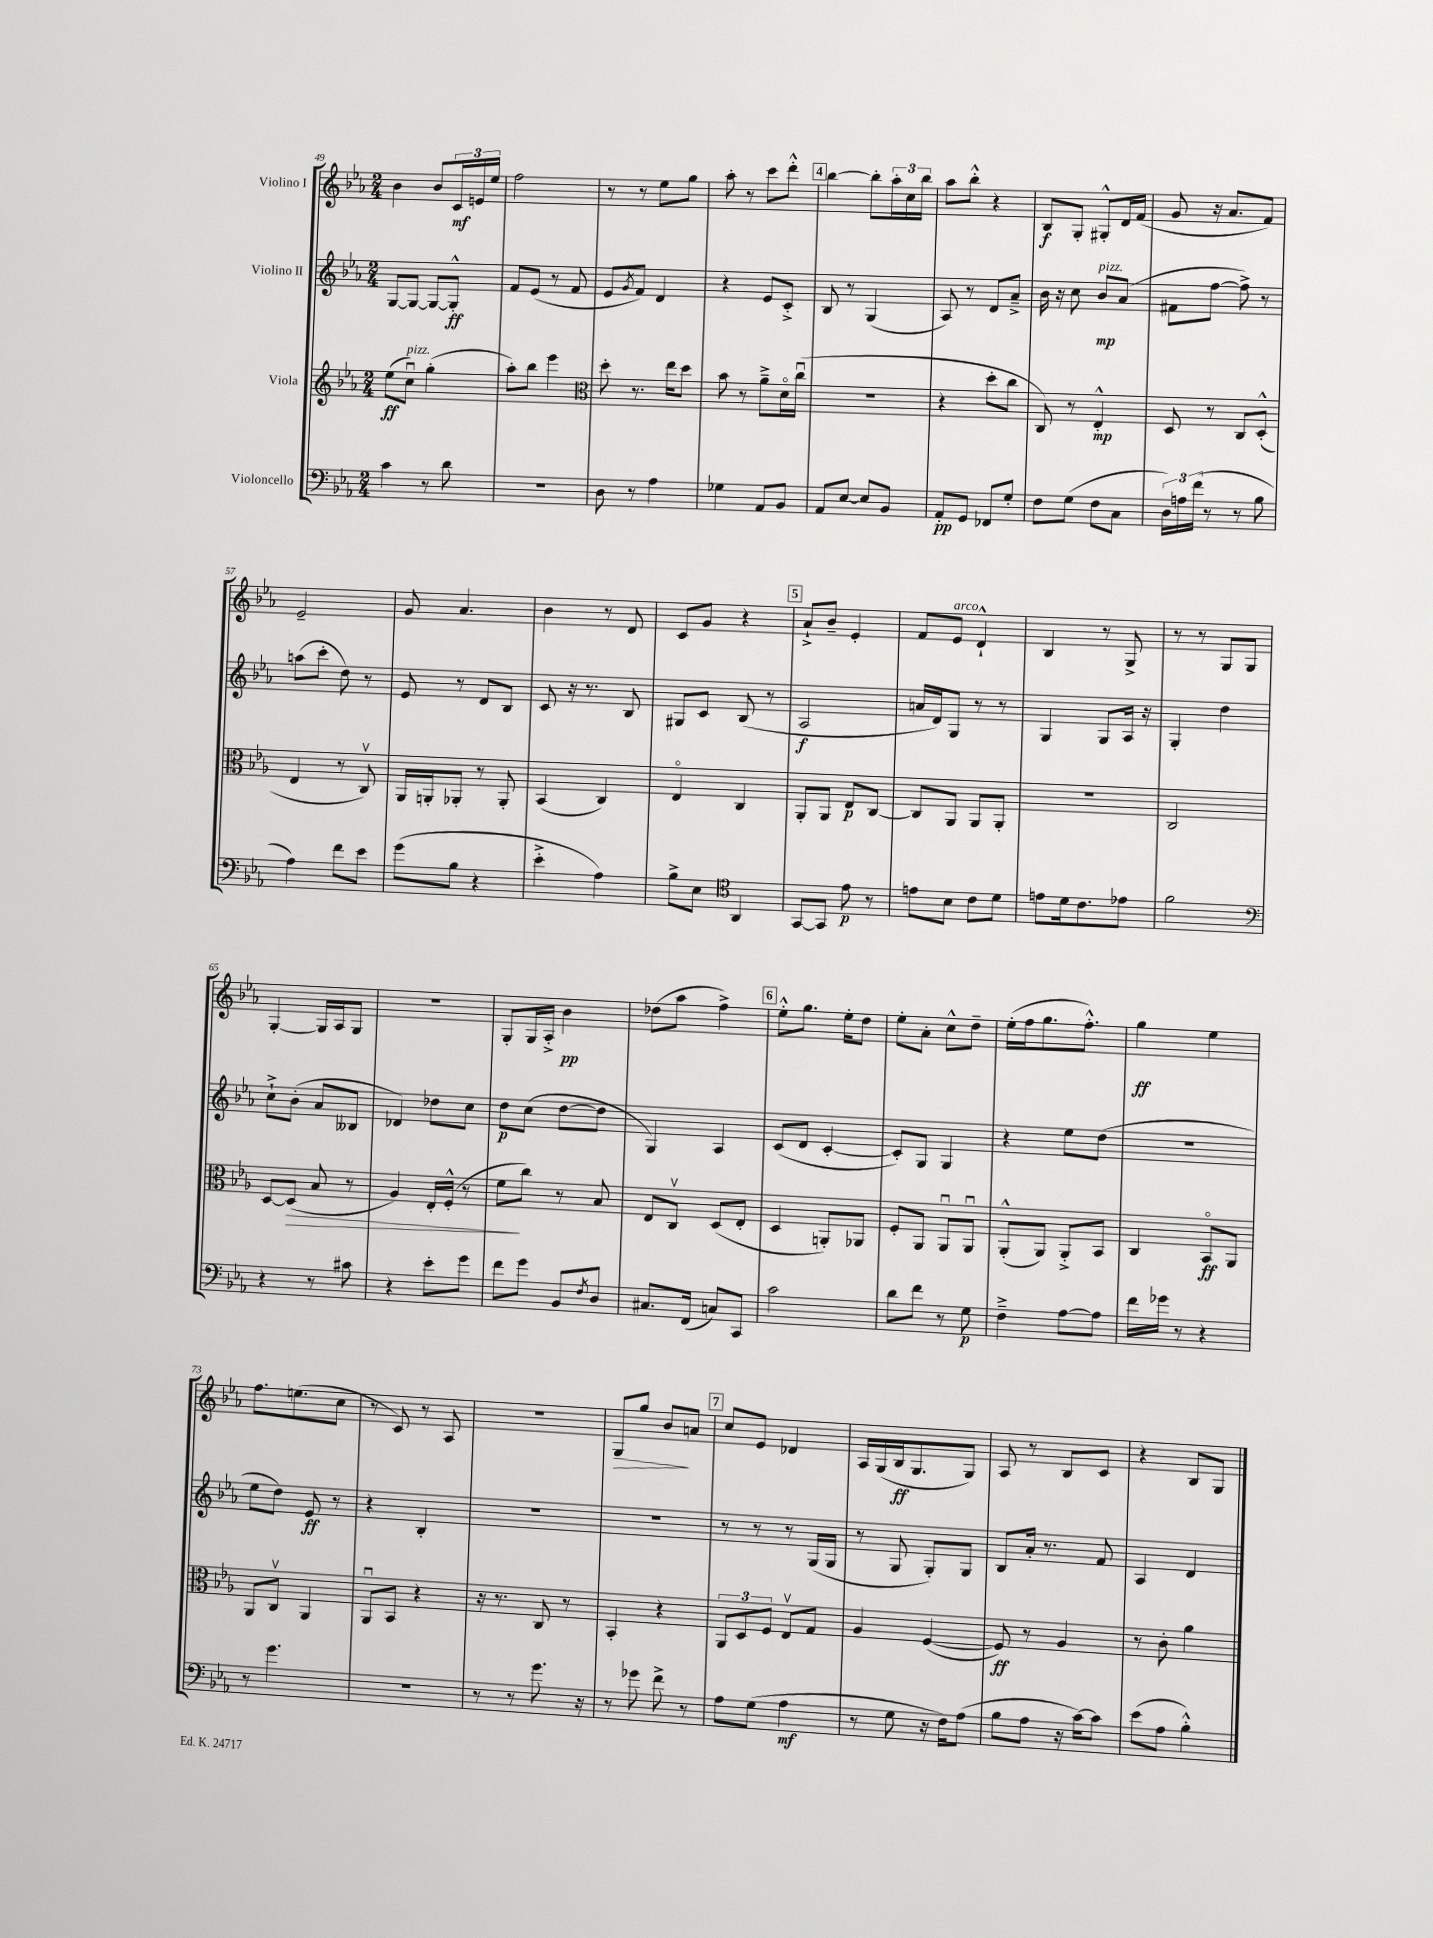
<<
\new StaffGroup <<
\new Staff = "s0" \with { instrumentName = "Violino I" } {
    \clef treble \key ees \major \numericTimeSignature \time 2/4
    bes'4 bes'8 \tuplet 3/2 { c'16\mf e'16 ees''16 } |
    f''2 |
    r8 r8 ees''8 g''8 |
    aes''8-. r8 c'''8 d'''8-.-^ |
    \mark \markup { \box "4" } bes''4~ bes''8-. \tuplet 3/2 { aes''16-. c''16 bes''16 } |
    aes''8 bes''8-.-^ r4 |
    bes8\f g8-. gis8-.-^ d'16 f'16( |
    g'8 r16 aes'8. f'8) |
    ees'2-- |
    g'8 aes'4. |
    bes'4 r8 d'8 |
    c'8 g'8 r4 |
    \mark \markup { \box "5" } aes'8-!-> bes'8-- ees'4-. |
    f'8 ees'8^\markup { \italic "arco" } d'4-!-^ |
    bes4 r8 g8-> |
    r8 r8 g8 g8 |
    g4~-. g16 aes16 g8 |
    r2 |
    g8-. g16 aes16-.-> bes'4\pp |
    des''8( aes''8 f''4->) |
    \mark \markup { \box "6" } ees''8-.-^ g''8. ees''16-. d''8 |
    ees''8-. aes'8-. c''8-^ d''8-- |
    ees''16-.( f''16 g''8. f''8.-.-^) |
    g''4\ff ees''4 |
    f''8. e''8.( c''8 |
    r8 c'8) r8 aes8 |
    r2 |
    g8\> g''8 bes'8\! a'8 |
    \mark \markup { \box "7" } c''8 ees'8 des'4 |
    aes16 g16( bes16\ff g8. g8) |
    aes8 r8 bes8 c'8 |
    r4 bes8 g8 \bar "|." |
}
\new Staff = "s1" \with { instrumentName = "Violino II" } {
    \clef treble \key ees \major \numericTimeSignature \time 2/4
    g8~ g8~ g8~ g8-.-^\ff |
    f'8 ees'8( r8 f'8 |
    ees'8 \acciaccatura { g'8 } f'8) d'4 |
    r4 ees'8 c'8-.-> |
    \mark \markup { \box "4" } bes8 r8 g4( |
    aes8) r8 d'8 aes'8---> |
    bes'16 r16 c''8 bes'8\mp^\markup { \italic "pizz." } aes'8( |
    fis'8 f''8~ f''8->) r8 |
    a''8( c'''8-. d''8) r8 |
    ees'8 r8 d'8 bes8 |
    c'8 r16 r8. bes8 |
    gis8 c'8 bes8( r8 |
    \mark \markup { \box "5" } aes2\f |
    a'16 d'16) g8 r8 r8 |
    g4 g8 aes16 r16 |
    g4-. d''4 |
    c''8-!-> bes'8-.( aes'8 beses8 |
    des'4) des''8 c''8 |
    d''8\p c''8( d''8~ d''8 |
    g4) aes4 |
    \mark \markup { \box "6" } c'8( d'8 c'4~-. |
    c'8-.) g8 g4 |
    r4 ees''8 d''8( |
    r2 |
    ees''8 d''8) ees'8\ff r8 |
    r4 bes4-. |
    R2 |
    R2 |
    \mark \markup { \box "7" } r8 r8 r8 g16( g16 |
    r8 g8 g8-.) g8 |
    bes8 aes'16-. r8. f'8 |
    aes4 d'4 \bar "|." |
}
\new Staff = "s2" \with { instrumentName = "Viola" } {
    \clef treble \key ees \major \numericTimeSignature \time 2/4
    ees''8\ff( c''8\downbow^\markup { \italic "pizz." }) g''4-.( |
    aes''8-.) bes''8 ees'''4 |
    \clef alto d''8-. r8. ees''16 d''8 |
    bes'8 r8 aes'8---> d'16\flageolet c''16\downbow( |
    \mark \markup { \box "4" } R2 |
    r4 d''8-. c''8 |
    c8) r8 ees4-.-^\mp |
    d8 r8 c8 d8-.-^( |
    ees4 r8 c8\upbow) |
    aes,16 a,16-. aes,8-. r8 aes,8-. |
    bes,4( c4) |
    ees4\flageolet c4 |
    \mark \markup { \box "5" } aes,8-. aes,8 ees8\p c8~ |
    c8 aes,8 aes,8 aes,8-. |
    R2 |
    c2 |
    d8~ d8\>( bes8 r8 |
    aes4) ees16-. f16-.-^( r8 |
    f'8\! c''8) r8 bes8 |
    ees8 c8\upbow d8( ees8-. |
    \mark \markup { \box "6" } d4 a,8-.) aes,8 |
    f8-. aes,8 aes,8\downbow aes,8\downbow |
    aes,8-.-^( aes,8) aes,8-.-> bes,8 |
    c4 bes,8\flageolet\ff aes,8 |
    aes,8 c8\upbow aes,4 |
    aes,8\downbow bes,8 r4 |
    r16 r8. c8 r8 |
    bes,4-. r4 |
    \mark \markup { \box "7" } \tuplet 3/2 { aes,8 d8 f8 } ees8\upbow g8 |
    aes4 f4~( |
    f8\ff) r8 aes4 |
    r8 c'8-. aes'4 \bar "|." |
}
\new Staff = "s3" \with { instrumentName = "Violoncello" } {
    \clef bass \key ees \major \numericTimeSignature \time 2/4
    c'4 r8 d'8 |
    R2 |
    d8 r8 aes4 |
    ges4 aes,8 bes,8 |
    \mark \markup { \box "4" } aes,8 ees8~ ees8 bes,8 |
    aes,8-.\pp g,8 fes,8 g8-. |
    f8 g8( f8 c8 |
    \tuplet 3/2 { d16) a16 f'16( } r8 r8 bes8 |
    aes4) f'8 ees'8 |
    g'8( bes8 r4 |
    ees'4-.-> aes4) |
    bes8-> ees8 \clef tenor aes,4 |
    \mark \markup { \box "5" } g,8~ g,8 ees'8\p r8 |
    e'8 bes8 c'8 d'8 |
    e'8 d'16 c'8. ees'8 |
    f'2 |
    \clef bass r4 r8 cis'8 |
    r4 ees'8-. g'8 |
    f'8 g'8 bes,8 \acciaccatura { f8 } d8 |
    cis8. f,16( c8) c,8 |
    \mark \markup { \box "6" } c'2 |
    d'8 f'8 r8 g8\p |
    f4---> aes8~ aes8 |
    f'16 ges'16 r8 r4 |
    r8 g'4. |
    R2 |
    r8 r8 g'8. r16 |
    r8 ges'8 f'8-> r8 |
    \mark \markup { \box "7" } aes8 g8( aes4\mf |
    r8 g8 r16 f16) aes8( |
    bes8 aes8 r16 c'16~) c'8 |
    ees'8( aes8 bes4-.-^) \bar "|." |
}
>>
>>
\layout { \context { \Score currentBarNumber = #49 } }
